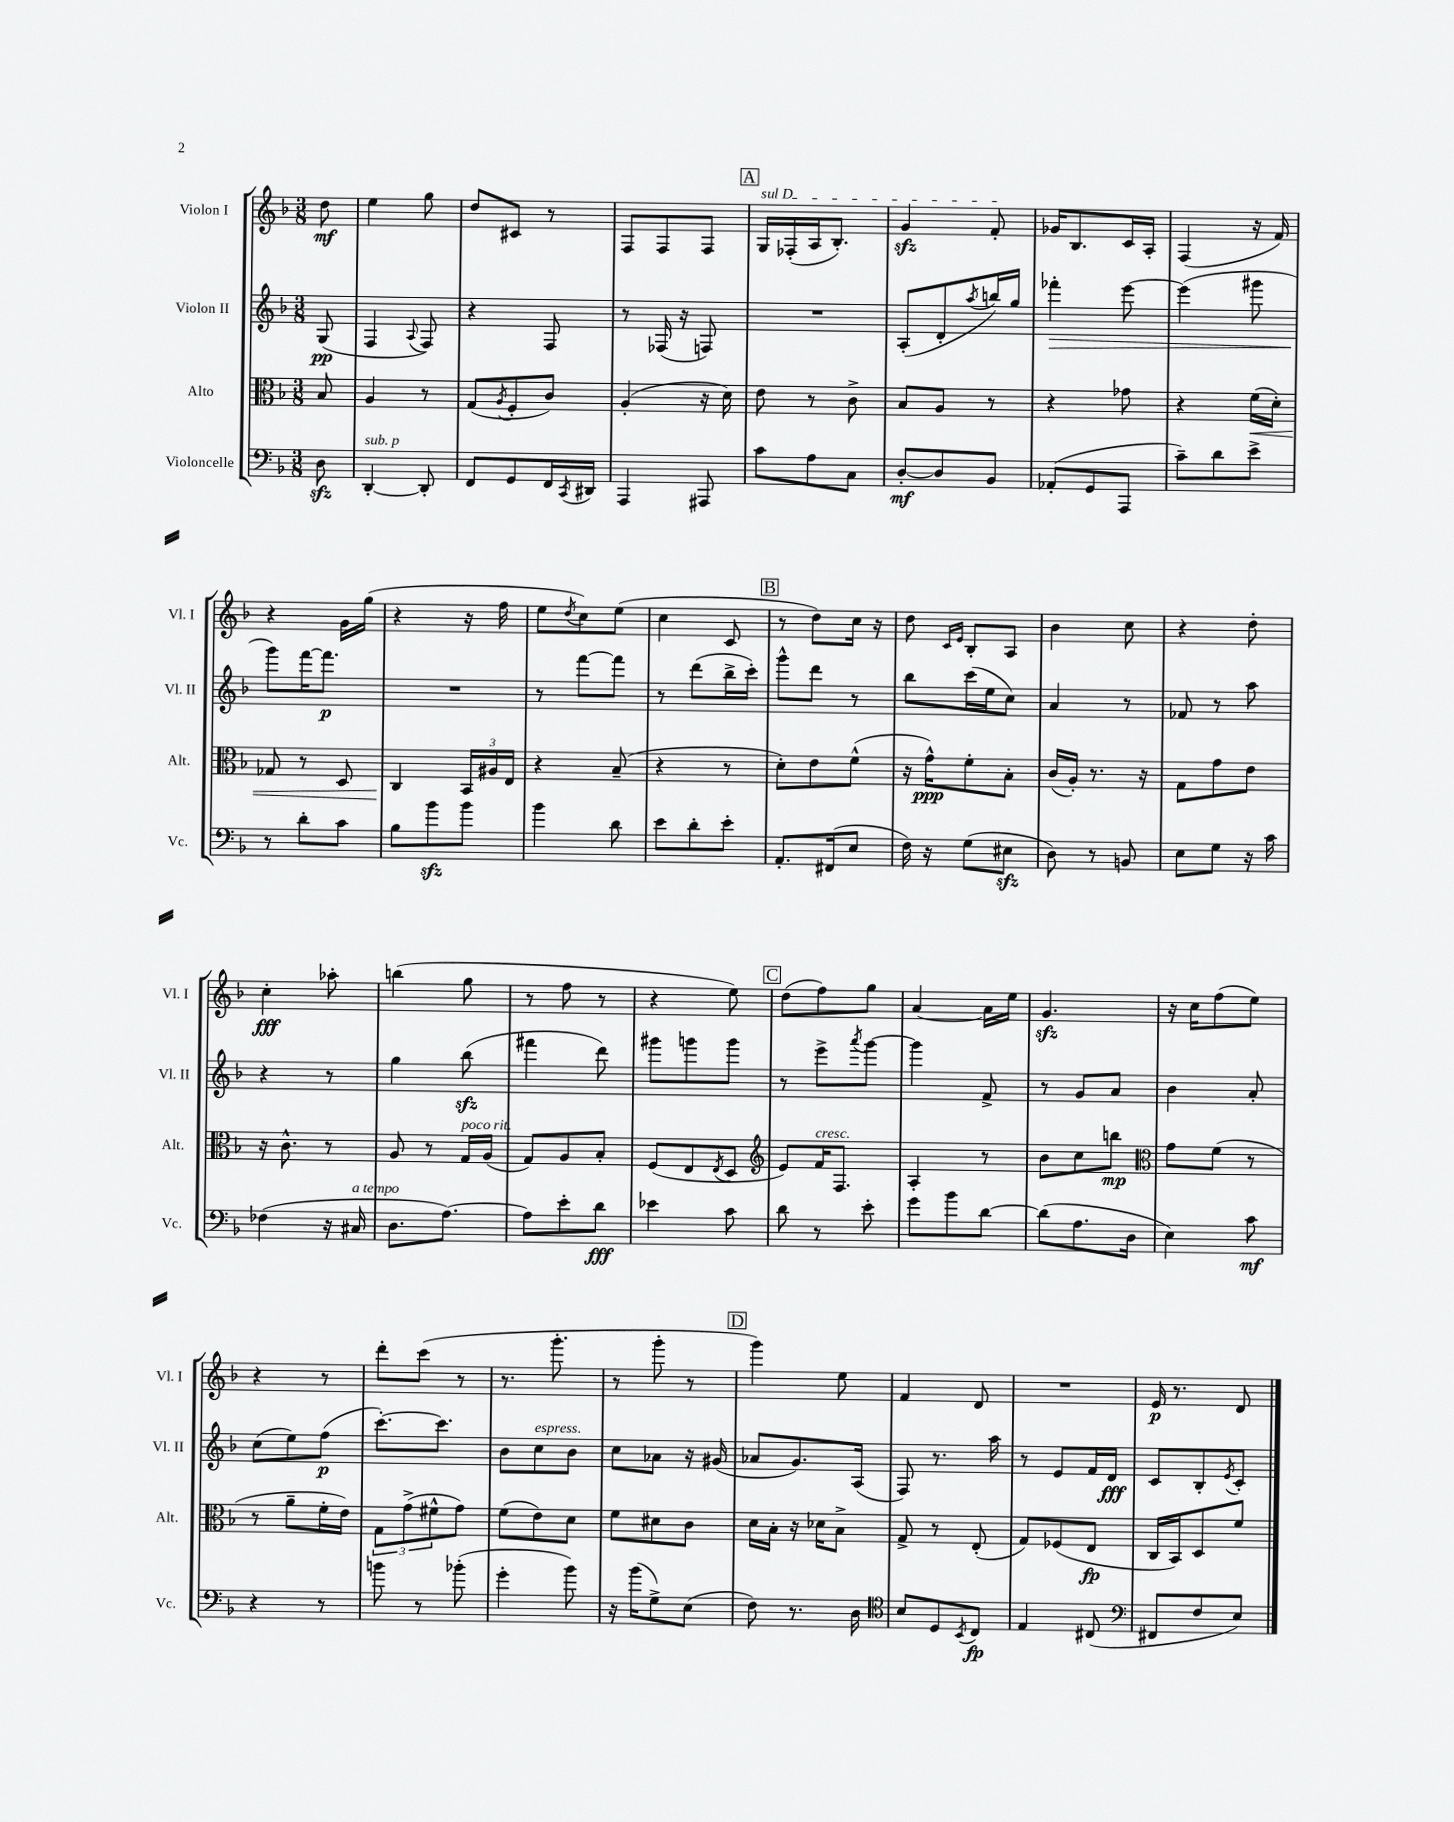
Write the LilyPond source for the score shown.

<<
\new StaffGroup <<
\new Staff = "s0" \with { instrumentName = "Violon I" shortInstrumentName = "Vl. I" } {
    \clef treble \key f \major \numericTimeSignature \time 3/8 \partial 8
    d''8\mf |
    e''4 g''8 |
    d''8 cis'8 r8 |
    f8 f8 f8 |
    \mark \markup { \box "A" } \once \override TextSpanner.bound-details.left.text = \markup { \italic "sul D" } g16\startTextSpan fes16-.( a16 bes8.-.) |
    g'4\sfz f'8-.\stopTextSpan |
    ges'16 bes8. c'16 a16-. |
    f4( r16 f'16) |
    r4 g'16 g''16( |
    r4 r16 f''16 |
    e''8 \acciaccatura { d''8 } c''8) e''8( |
    c''4 c'8 |
    \mark \markup { \box "B" } r8 d''8) c''16 r16 |
    d''8 \grace { c'16 e'16 } bes8-. a8 |
    bes'4 c''8 |
    r4 d''8-. |
    c''4-.\fff aes''8-. |
    b''4( g''8 |
    r8 f''8 r8 |
    r4 e''8) |
    \mark \markup { \box "C" } d''8( f''8) g''8 |
    a'4~ a'16 e''16 |
    g'4.\sfz |
    r16 c''16 f''8( e''8) |
    r4 r8 |
    d'''8-. c'''8( r8 |
    r8. g'''8.-. |
    r8 g'''8-. r8 |
    \mark \markup { \box "D" } g'''4) e''8 |
    f'4 d'8 |
    R4. |
    e'16\p r8. d'8 \bar "|." |
}
\new Staff = "s1" \with { instrumentName = "Violon II" shortInstrumentName = "Vl. II" } {
    \clef treble \key f \major \numericTimeSignature \time 3/8 \partial 8
    g8\pp( |
    f4 \appoggiatura { a8 } f8) |
    r4 f8 |
    r8 fes16( r16 f8) |
    \mark \markup { \box "A" } R4. |
    a8-.( d'8-. \acciaccatura { a''8 } b''16) g''16 |
    fes'''4-.\> e'''8~ |
    e'''4( gis'''8 |
    g'''8\!) f'''16~ f'''8.\p |
    R4. |
    r8 f'''8~ f'''8 |
    r8 d'''8( bes''16-> c'''16-.) |
    \mark \markup { \box "B" } g'''8-^ d'''8 r8 |
    bes''8 c'''16( e''16 c''8) |
    a'4 r8 |
    fes'8 r8 a''8 |
    r4 r8 |
    g''4 bes''8\sfz( |
    fis'''4 d'''8) |
    gis'''8 g'''8 g'''8 |
    \mark \markup { \box "C" } r8 e'''8-> \acciaccatura { a'''8 } g'''8~ |
    g'''4 f'8-> |
    r8 g'8 a'8 |
    bes'4 a'8-. |
    c''8( e''8) f''8\p( |
    c'''8.~-.) c'''8. |
    bes'8 c''8^\markup { \italic "espress." } bes'8 |
    c''8 aes'8 r16 gis'16( |
    \mark \markup { \box "D" } aes'8 g'8.) a16( |
    f8) r8. a''16 |
    r8 e'8 f'16 d'16\fff |
    c'8 bes8-. \acciaccatura { e'8 } c'8-. \bar "|." |
}
\new Staff = "s2" \with { instrumentName = "Alto" shortInstrumentName = "Alt." } {
    \clef alto \key f \major \numericTimeSignature \time 3/8 \partial 8
    bes8 |
    a4 r8 |
    g8( \acciaccatura { a8 } f8-. c'8) |
    a4-.( r16 d'16) |
    \mark \markup { \box "A" } e'8 r8 c'8-> |
    bes8 a8 r8 |
    r4 ges'8 |
    r4 f'16\<( d'16-.) |
    ges8 r8 d8 |
    c4\! \tuplet 3/2 { bes,16 ais16 e16 } |
    r4 bes8--( |
    r4 r8 |
    \mark \markup { \box "B" } d'8-.) e'8 f'8-^( |
    r16 g'16-^\ppp) f'8-. bes8-. |
    c'16( a16-.) r8. r16 |
    g8 g'8 e'8 |
    r16 c'8.-^ r8 |
    a8 r8 g16^\markup { \italic "poco rit." } a16( |
    g8) a8 bes8-. |
    f8( e8 \acciaccatura { e8 } d8 |
    \mark \markup { \box "C" } \clef treble e'8) f'16^\markup { \italic "cresc." } f8. |
    a4-. r8 |
    bes'8 c''8 b''8\mp |
    \clef alto g'8 f'8( r8 |
    r8 a'8-- f'16-. e'16) |
    \tuplet 3/2 { g8 g'8->( fis'8-^ } g'8) |
    f'8( e'8) d'8 |
    f'8 dis'8 c'8 |
    \mark \markup { \box "D" } d'16 bes16-. r16 des'16 bes8-> |
    g8-> r8 e8-.( |
    g8) fes8( e8\fp |
    c16 bes,16) d8 f'8 \bar "|." |
}
\new Staff = "s3" \with { instrumentName = "Violoncelle" shortInstrumentName = "Vc." } {
    \clef bass \key f \major \numericTimeSignature \time 3/8 \partial 8
    d8\sfz |
    d,4~-.^\markup { \italic "sub. p" } d,8-. |
    f,8 g,8 f,16 \acciaccatura { c,8 } dis,16 |
    a,,4 ais,,8 |
    \mark \markup { \box "A" } c'8 a8 c8 |
    d8~-.\mf d8 bes,8 |
    aes,8-.( g,8 a,,8 |
    c'8--) d'8 e'8-> |
    r8 d'8-. c'8 |
    bes8 bes'8\sfz bes'8 |
    bes'4 d'8 |
    e'8 d'8-. e'8-. |
    \mark \markup { \box "B" } a,8.-. fis,16( e8 |
    f16) r16 g8( eis8\sfz |
    d8) r8 b,8 |
    e8 g8 r16 c'16 |
    fes4( r16 cis16^\markup { \italic "a tempo" } |
    d8. a8.~) |
    a8 e'8-. d'8\fff |
    ees'4 c'8 |
    \mark \markup { \box "C" } d'8 r8 e'8-. |
    g'8 bes'8 d'8~ |
    d'8( a8. d16 |
    e4) c'8\mf |
    r4 r8 |
    b'8 r8 bes'8-.( |
    g'4-. bes'8) |
    r16 bes'16( g8->) e8( |
    \mark \markup { \box "D" } f8) r8. d16 |
    \clef tenor bes8 d8 \acciaccatura { bes,8 } c8\fp |
    e4 cis8( |
    \clef bass fis,8 f8 e8) \bar "|." |
}
>>
>>
\layout { \context { \Score \remove "Bar_number_engraver" } }
